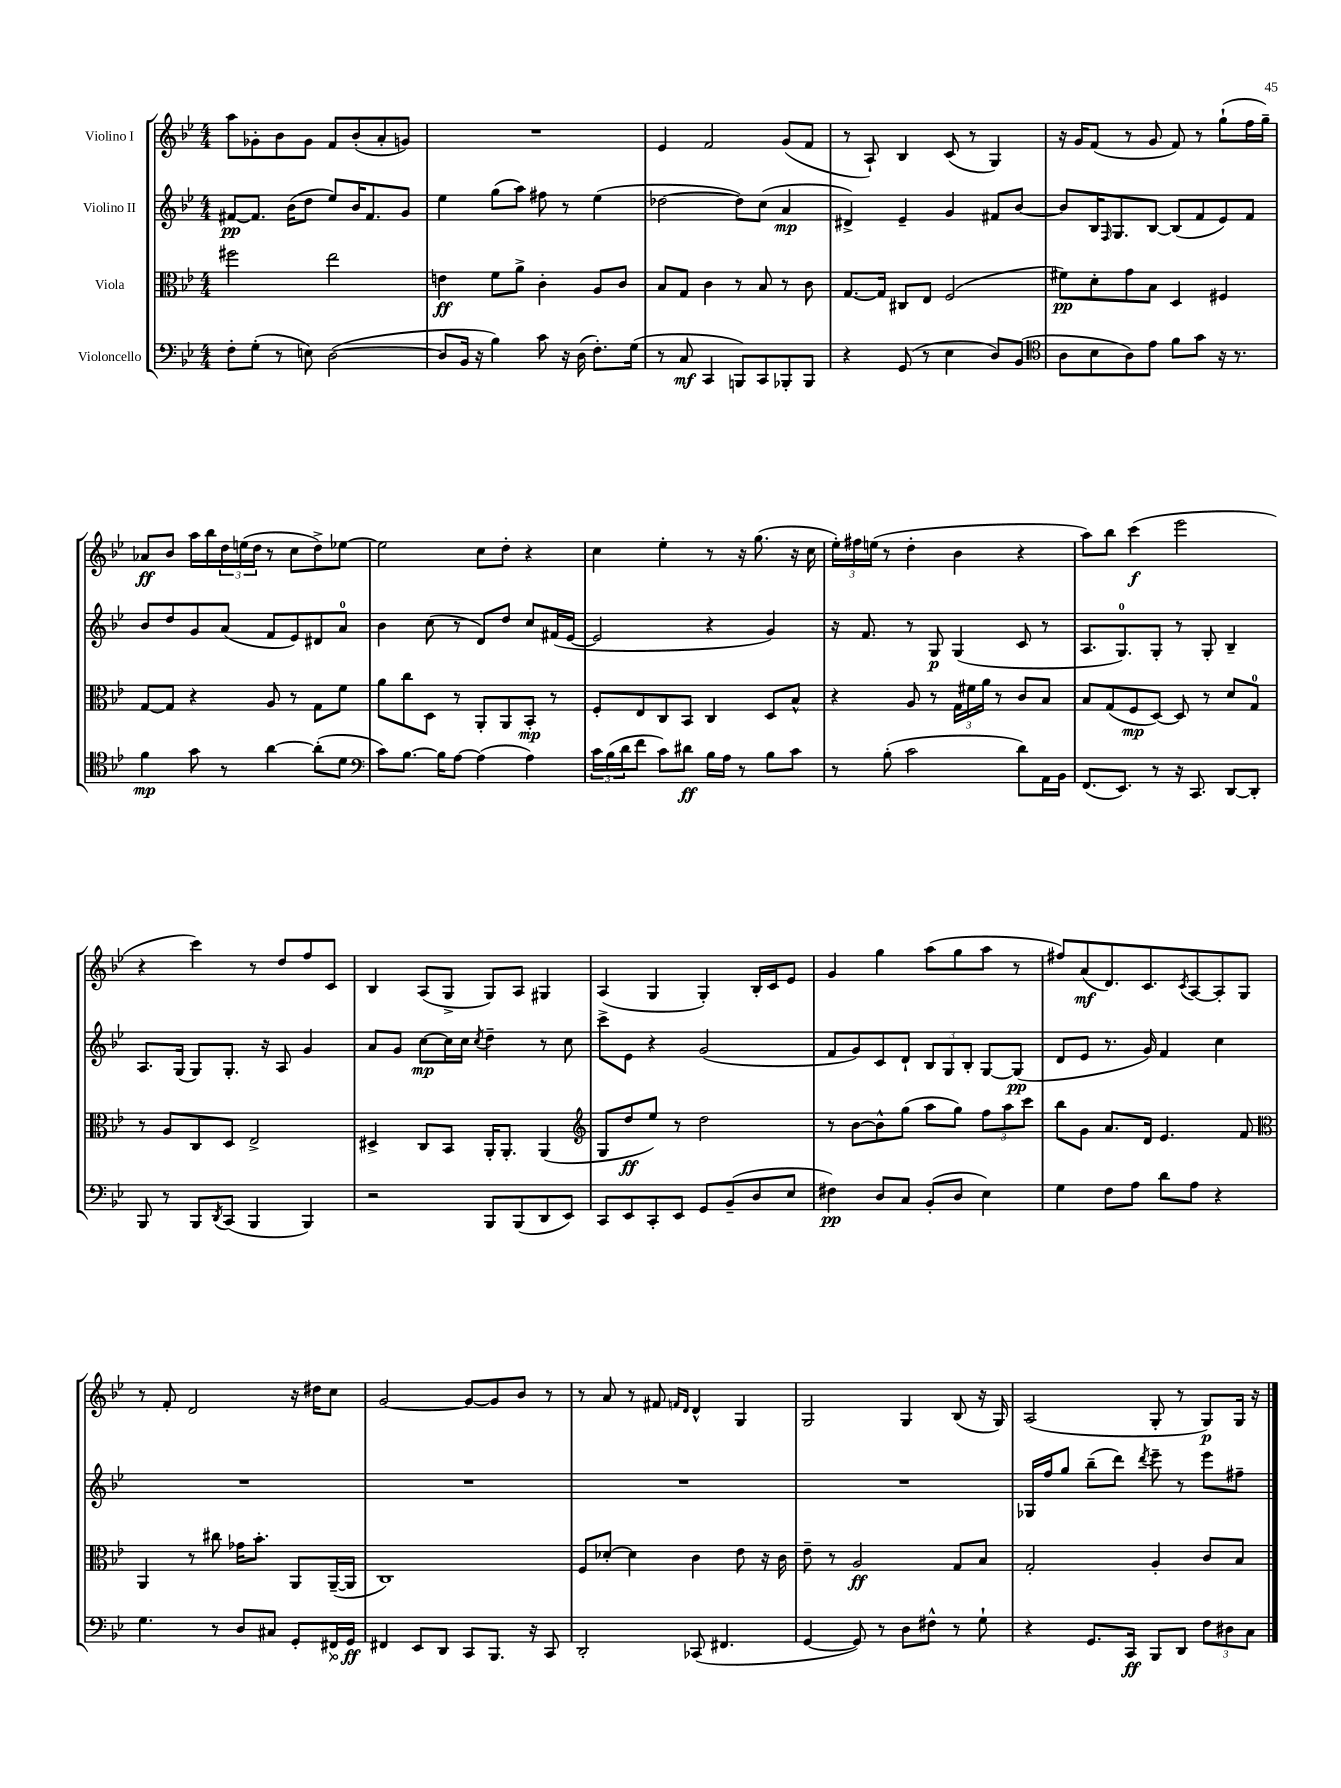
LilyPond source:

<<
\new StaffGroup <<
\new Staff = "s0" \with { instrumentName = "Violino I" } {
    \clef treble \key bes \major \numericTimeSignature \time 4/4
    a''8 ges'8-. bes'8 ges'8 f'8 bes'8-.( a'8-. g'8) |
    R1 |
    ees'4 f'2 g'8( f'8 |
    r8 a8-!) bes4 c'8( r8 g4) |
    r16 g'16 f'8( r8 g'8 f'8) r8 g''8-!( f''16 g''16--) |
    aes'8\ff bes'8 a''16 bes''16 \tuplet 3/2 { d''16 e''16( d''16 } r8 c''8 d''8->) ees''8~ |
    ees''2 c''8 d''8-. r4 |
    c''4 ees''4-. r8 r16 g''8.( r16 c''16 |
    \tuplet 3/2 { ees''16-.) fis''16 e''16( } r8 d''4-. bes'4 r4 |
    a''8) bes''8 c'''4\f( ees'''2 |
    r4 c'''4) r8 d''8 f''8 c'8 |
    bes4 a8( g8-> g8) a8 gis4 |
    a4( g4 g4-.) bes16-. c'16 ees'8 |
    g'4 g''4 a''8( g''8 a''8 r8 |
    fis''8) a'8\mf( d'8.) c'8. \acciaccatura { c'8 } a8~ a8-. g8 |
    r8 f'8-. d'2 r16 dis''16 c''8 |
    g'2~ g'8~ g'8 bes'8 r8 |
    r8 a'8 r8 fis'8 \grace { f'16 d'16 } d'4-^ g4 |
    g2 g4 bes8( r16 g16) |
    a2( g8-. r8 g8\p) g16 r16 \bar "|." |
}
\new Staff = "s1" \with { instrumentName = "Violino II" } {
    \clef treble \key bes \major \numericTimeSignature \time 4/4
    fis'8~\pp fis'8. bes'16( d''8 ees''8) bes'16 fis'8. g'8 |
    ees''4 g''8( a''8) fis''8 r8 ees''4( |
    des''2~ des''8) c''8( a'4\mp |
    dis'4->) ees'4-- g'4 fis'8 bes'8~ |
    bes'8 bes16 \grace { f16 } g8. bes8~ bes8( f'8 ees'8) f'8 |
    bes'8 d''8 g'8 a'8( f'8 ees'8) dis'8 a'8-0 |
    bes'4 c''8( r8 d'8) d''8 c''8 fis'16( ees'16~ |
    ees'2 r4 g'4) |
    r16 f'8. r8 g8\p g4( c'8 r8 |
    a8. g8.-0) g8-. r8 g8-. bes4-- |
    a8. g16( g8) g8.-. r16 a8 g'4 |
    a'8 g'8 c''8~\mp c''16 c''16 \acciaccatura { c''8 } d''4-- r8 c''8 |
    c'''8-> ees'8 r4 g'2( |
    f'8 g'8) c'8 d'8-! \tuplet 3/2 { bes8 g8 bes8-. } g8~ g8\pp( |
    d'8 ees'8 r8. g'16) f'4 c''4 |
    R1 |
    R1 |
    R1 |
    R1 |
    ges16 f''16 g''8 bes''8--( d'''8) \acciaccatura { d'''8 } ees'''8-- r8 ees'''8 fis''8-- \bar "|." |
}
\new Staff = "s2" \with { instrumentName = "Viola" } {
    \clef alto \key bes \major \numericTimeSignature \time 4/4
    fis''2 ees''2 |
    e'4\ff f'8 a'8-> c'4-. a8 c'8 |
    bes8 g8 c'4 r8 bes8 r8 c'8 |
    g8.~ g16 cis8 ees8 f2( |
    fis'8\pp) d'8-. g'8 bes8 d4 fis4 |
    g8~ g8 r4 a8 r8 g8 f'8 |
    a'8 c''8 d8 r8 a,8-. a,8 bes,8-.\mp r8 |
    f8-. ees8 c8 bes,8 c4 d8 bes8-^ |
    r4 a8 r8 \tuplet 3/2 { g16 fis'16 a'16 } r8 c'8 bes8 |
    bes8 g8( f8\mp d8~) d8 r8 d'8 g8-0 |
    r8 a8 c8 d8 ees2-> |
    dis4-> c8 bes,8 a,16-. a,8.-. a,4( |
    \clef treble g8 d''8\ff ees''8) r8 d''2 |
    r8 bes'8~ bes'8-^ g''8( a''8 g''8) \tuplet 3/2 { f''8 a''8 c'''8 } |
    bes''8 g'8 a'8. d'16 ees'4. f'8 |
    \clef alto a,4 r8 cis''8 ges'16 bes'8.-. a,8 a,16~--( a,16 |
    c1) |
    f8 des'8~-. des'4 c'4 ees'8 r16 c'16 |
    ees'8-- r8 a2\ff g8 bes8 |
    g2-. a4-. c'8 bes8 \bar "|." |
}
\new Staff = "s3" \with { instrumentName = "Violoncello" } {
    \clef bass \key bes \major \numericTimeSignature \time 4/4
    f8-. g8-.( r8 e8) d2~( |
    d8 bes,16 r16 bes4) c'8 r16 d16( f8.-.) g16( |
    r8 c8\mf c,4 b,,8) c,8 bes,,8-. bes,,8 |
    r4 g,8( r8 ees4 d8) bes,8( |
    \clef tenor a8 bes8 a8) ees'8 f'8 g'8 r16 r8. |
    f'4\mp g'8 r8 a'4~ a'8-.( d'8 |
    \clef bass c'8) bes8.~ bes16 a8~ a4( a4) |
    \tuplet 3/2 { c'16 bes16( d'16 } f'8 c'8) dis'8\ff bes16 a16 r8 bes8 c'8 |
    r8 bes8-.( c'2 d'8) a,16 bes,16 |
    f,8.( ees,8.) r8 r16 c,8. d,8~ d,8-. |
    bes,,8 r8 bes,,8 \acciaccatura { d,8 } c,8( bes,,4 bes,,4) |
    r2 bes,,8 bes,,8( d,8 ees,8) |
    c,8 ees,8 c,8-. ees,8 g,8 bes,8--( d8 ees8 |
    fis4\pp) d8 c8 bes,8-.( d8 ees4) |
    g4 f8 a8 d'8 a8 r4 |
    g4. r8 d8 cis8 g,8-. \once \override Hairpin.circled-tip = ##t fis,16\> g,16\ff\! |
    fis,4 ees,8 d,8 c,8 bes,,8. r16 c,8 |
    d,2-. ces,8( fis,4. |
    g,4~ g,8) r8 d8 fis8-^ r8 g8-! |
    r4 g,8. c,16\ff bes,,8 d,8 \tuplet 3/2 { f8 dis8 c8 } \bar "|." |
}
>>
>>
\layout { \context { \Score \remove "Bar_number_engraver" } }
